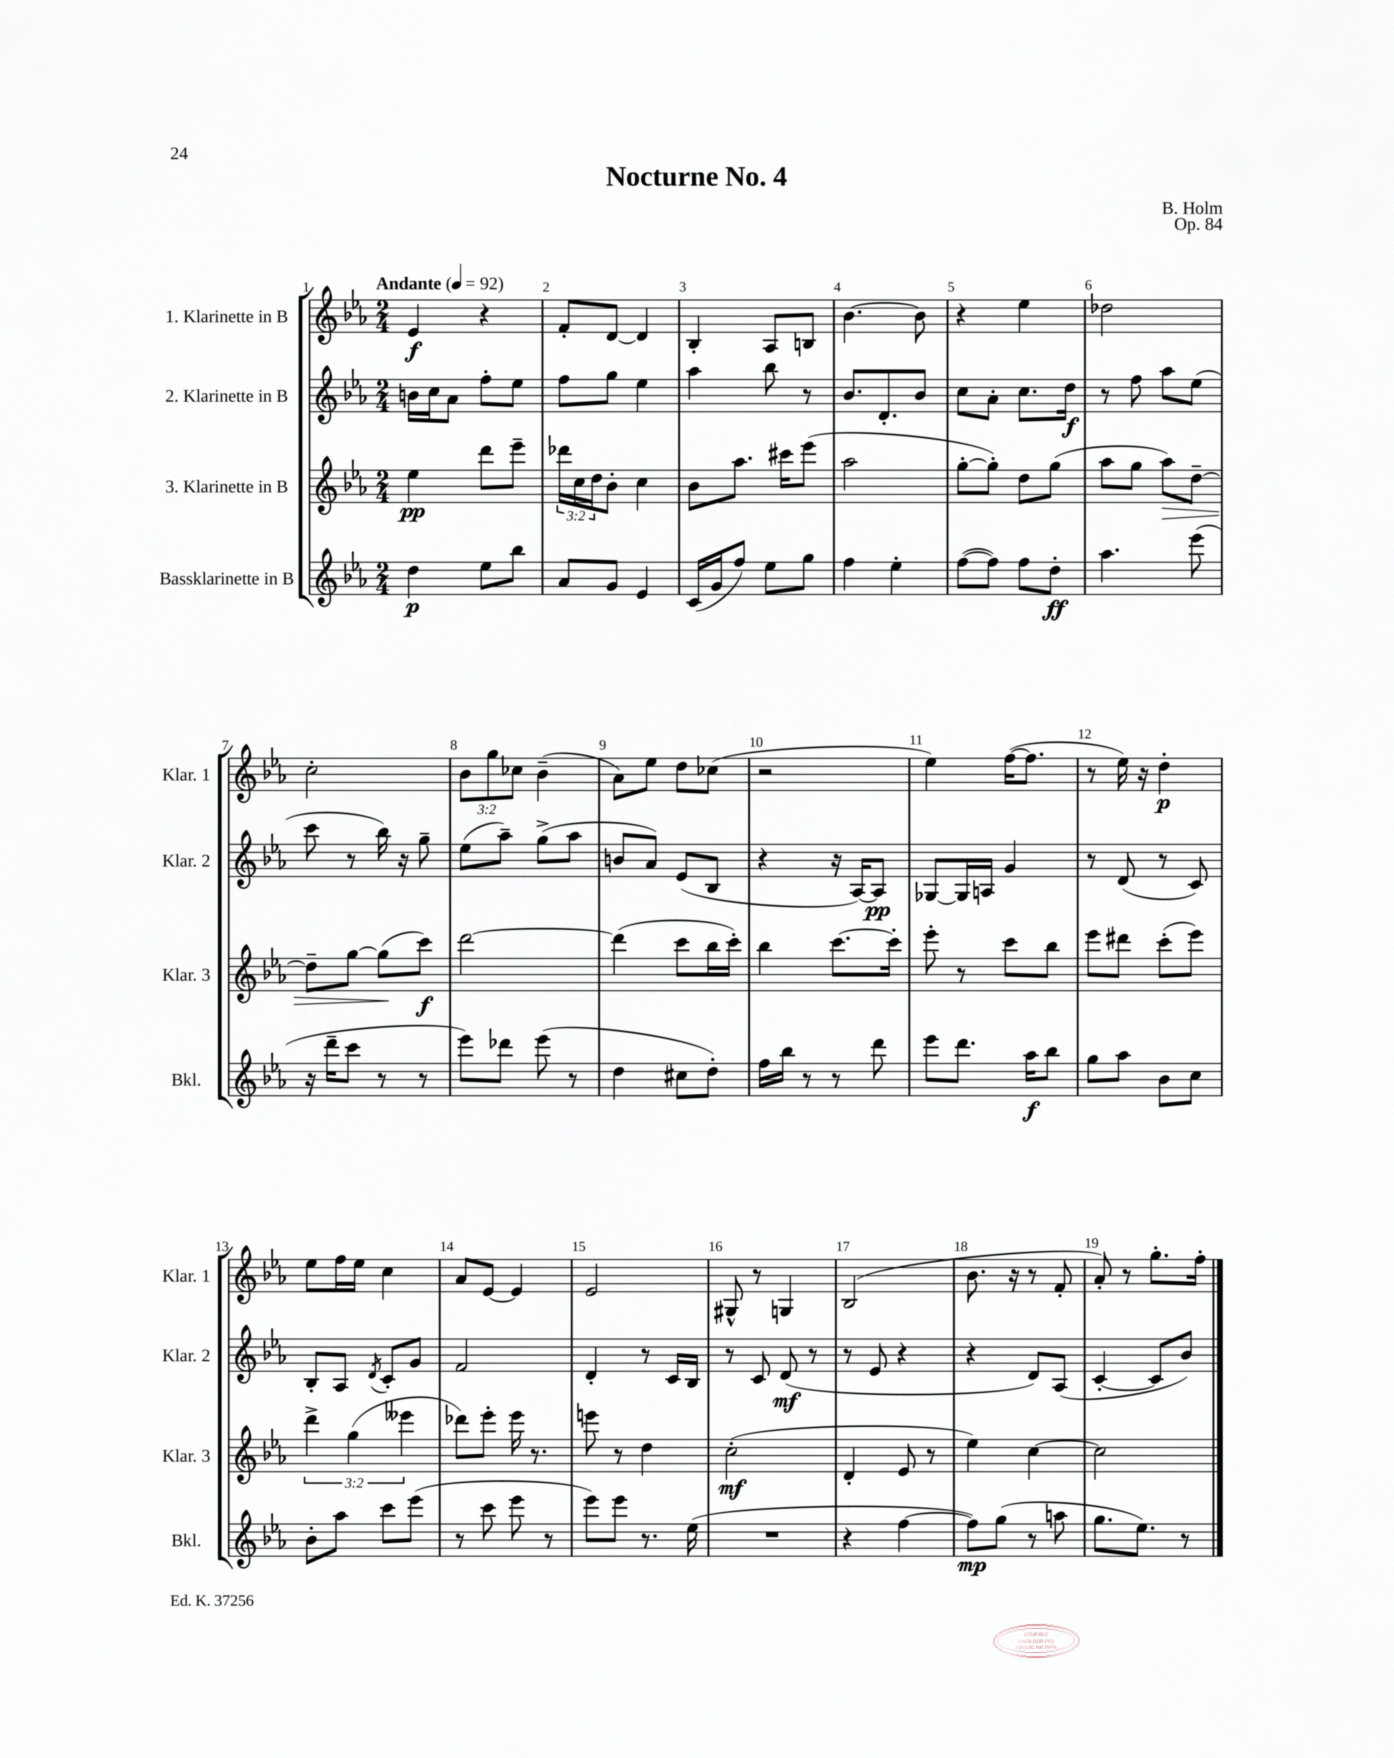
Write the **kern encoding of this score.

**kern	**kern	**kern	**kern
*staff4	*staff3	*staff2	*staff1
*clefG2	*clefG2	*clefG2	*clefG2
*k[b-e-a-]	*k[b-e-a-]	*k[b-e-a-]	*k[b-e-a-]
*M2/4	*M2/4	*M2/4	*M2/4
*MM92	*MM92	*MM92	*MM92
4dd	4ee-	16b	4e-
.	.	16cc	.
.	.	8a-	.
8ee-	8ddd	8ff'	4r
8bb-	8eee-~	8ee-	.
=	=	=	=
8a-	24ddd-	8ff	8f'
.	24cc	.	.
.	24dd	.	.
8g	8b-'	8gg	[8d
4e-	4cc	4ee-	4d]
=	=	=	=
(16c	8b-	4aa-	4B-'
16g	.	.	.
8ff)	8.aa-	.	.
8ee-	.	8bb-	8A-
.	16ccc#	.	.
8gg	(8eee-	8r	8B
=	=	=	=
4ff	2aa-	8.b-	[4.b-
.	.	8.d'	.
4ee-'	.	.	.
.	.	8b-	8b-]
=	=	=	=
([8ff	[8gg'	8cc	4r
8ff])	8gg'])	8a-'	.
8ff	8dd	8.cc	4ee-
8dd'	(8gg	.	.
.	.	16dd	.
=	=	=	=
4.aa-	8aa-	8r	2dd-
.	8gg	8ff	.
.	8aa-)	8aa-	.
(8eee-	[8dd~	(8ee-	.
=	=	=	=
16r	8dd~]	8ccc	2cc'
16ddd~	.	.	.
8ccc	[8gg	8r	.
8r	(8gg]	16bb-)	.
.	.	16r	.
8r	8ccc)	8gg~	.
=	=	=	=
8eee-)	[2ddd	(8ee-	12b-
.	.	.	12gg
8ddd-	.	8aa-~)	.
.	.	.	12cc-
(8eee-	.	(8gg^	(4b-~
8r	.	8aa-	.
=	=	=	=
4dd	(4ddd]	8b	8a-)
.	.	8a-)	8ee-
8cc#	8ccc	(8e-	8dd
8dd')	16bb-	8B-	(8cc-
.	16ccc')	.	.
=	=	=	=
16ff	4bb-	4r	2r
16bb-	.	.	.
8r	.	.	.
8r	[8.ccc	16r	.
.	.	[16A-)	.
8ddd	.	8A-]	.
.	16ccc']	.	.
=	=	=	=
8eee-	8eee-'	[8G-	4ee-)
8.ddd	8r	16G-]	.
.	.	16A	.
.	8ccc	4g	([16ff
16aa-	.	.	8.ff]
8bb-	8bb-	.	.
=	=	=	=
8gg	8eee-	8r	8r
8aa-	8ddd#	(8d	16ee-)
.	.	.	16r
8b-	(8ccc'	8r	4dd'
8cc	8eee-)	8c)	.
=	=	=	=
8b-'	6ddd^	8B-'	8ee-
8aa-	.	8A-	16ff
.	(6gg	.	.
.	.	.	16ee-
.	.	8qd	.
8ccc	.	8c'	4cc
.	6eee--	.	.
(8eee-	.	8g	.
=	=	=	=
8r	8ddd-)	2f	8a-
8ccc	8eee-'	.	[8e-
8eee-	16eee-	.	4e-]
.	8.r	.	.
8r	.	.	.
=	=	=	=
8eee-)	8eee	4d'	2e-
8eee-	8r	.	.
8.r	4dd	8r	.
.	.	16c	.
(16ee-	.	16B-	.
=	=	=	=
2r	(2cc'	8r	8G#^^
.	.	8c	8r
.	.	(8d	4G
.	.	8r	.
=	=	=	=
4r	4d'	8r	(2B-
.	.	8e-	.
[4ff	8e-	4r	.
.	8r	.	.
=	=	=	=
8ff])	4ee-)	4r	8.b-
(8gg	.	.	.
.	.	.	16r
8r	[4cc	8d)	8r
8aa	.	(8A-	8f'
=	=	=	=
8.gg	2cc]	[4c'	8a-')
.	.	.	8r
8.ee-)	.	.	.
.	.	8c]	8.gg'
8r	.	8b-)	.
.	.	.	16ff'
==	==	==	==
*-	*-	*-	*-
